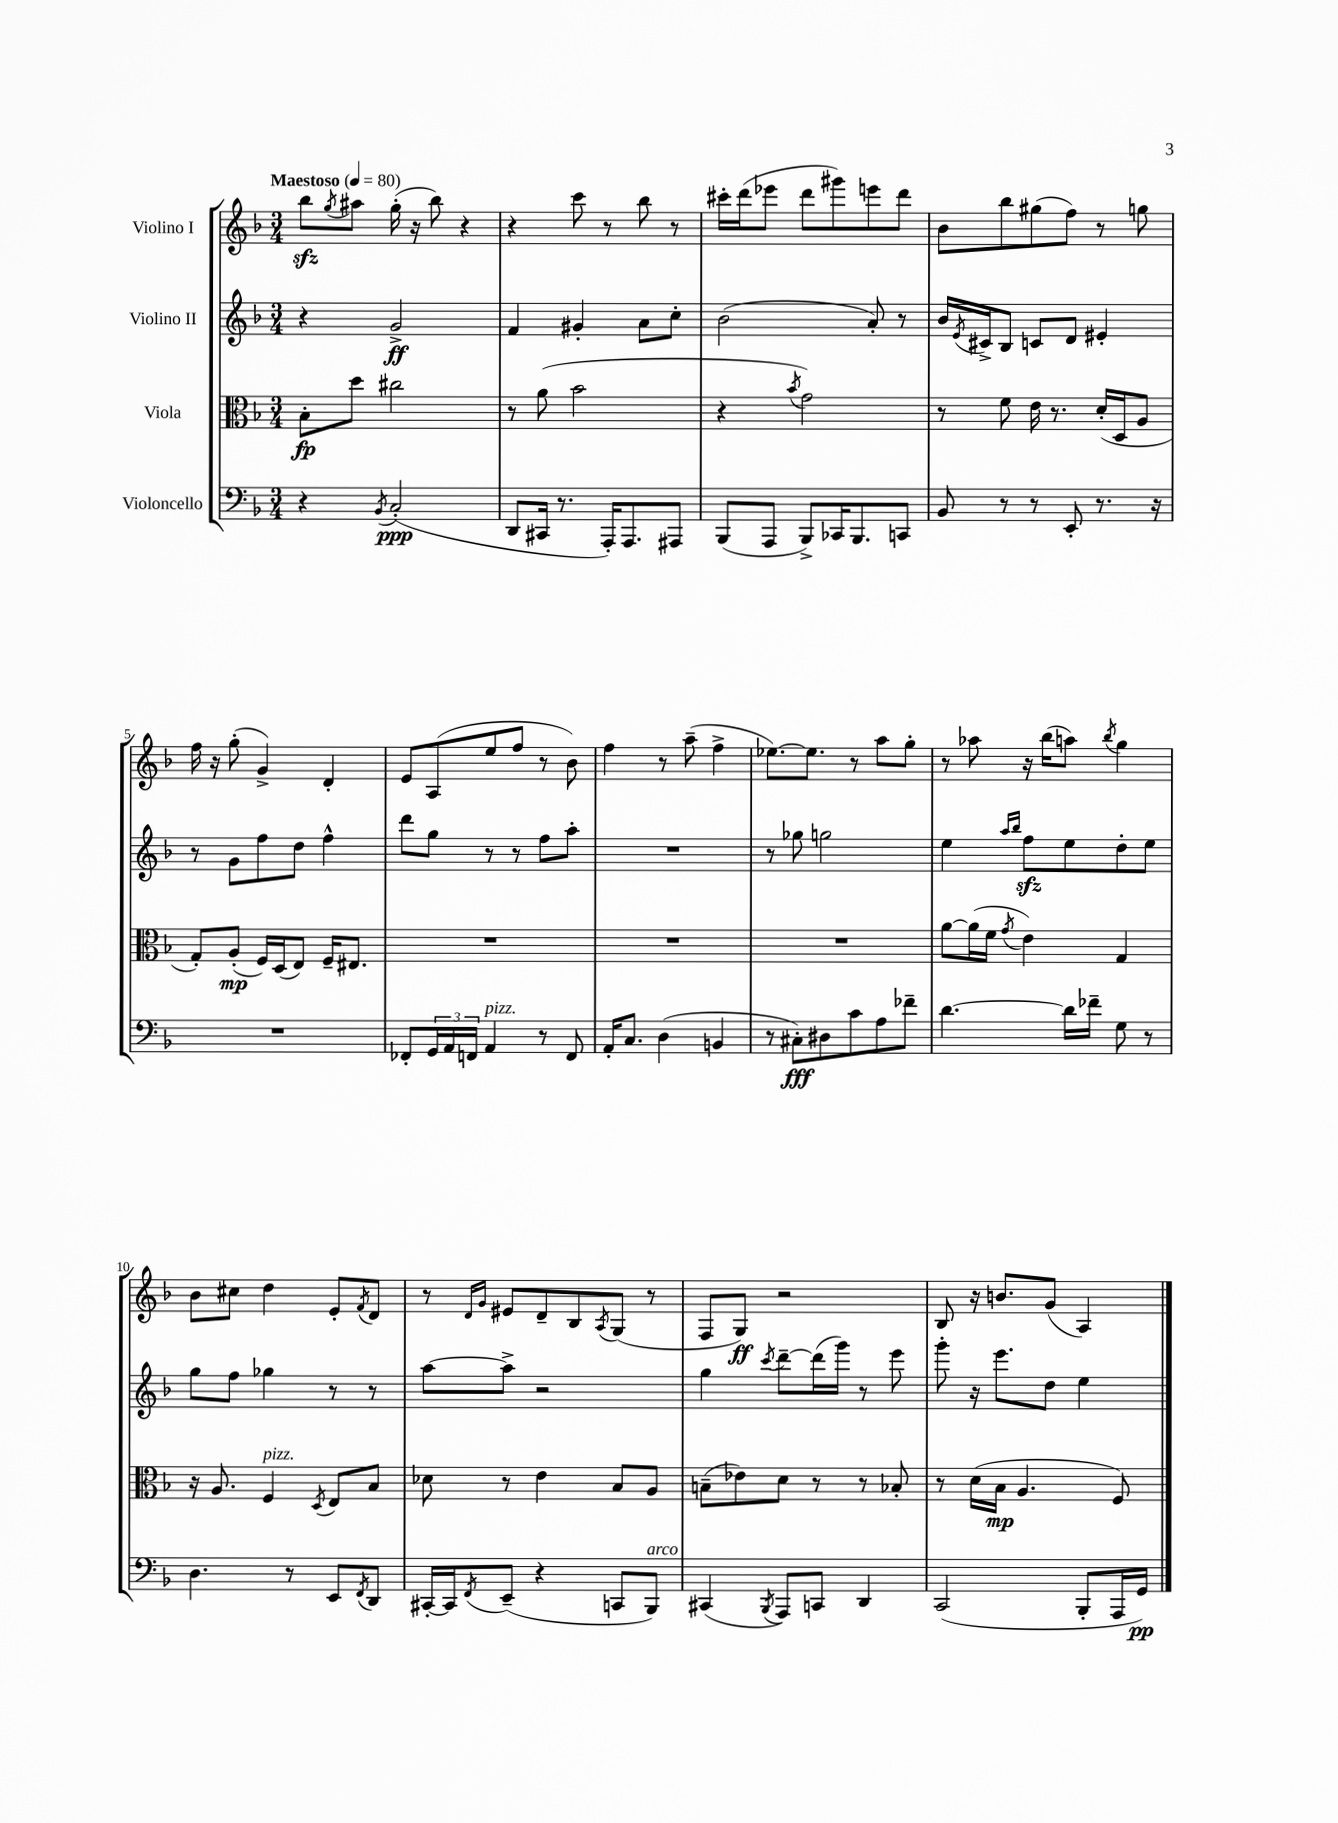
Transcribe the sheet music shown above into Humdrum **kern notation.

**kern	**dynam	**kern	**dynam	**kern	**dynam	**kern	**dynam
*part4	*part4	*part3	*part3	*part2	*part2	*part1	*part1
*staff4	*staff4	*staff3	*staff3	*staff2	*staff2	*staff1	*staff1
*I"Violoncello	*	*I"Viola	*	*I"Violino II	*	*I"Violino I	*
*clefF4	*	*clefC3	*	*clefG2	*	*clefG2	*
*k[b-]	*	*k[b-]	*	*k[b-]	*	*k[b-]	*
*M3/4	*	*M3/4	*	*M3/4	*	*M3/4	*
*MM80	*	*MM80	*	*MM80	*	*MM80	*
=1	=1	=1	=1	=1	=1	=1	=1
!	!	!	!	!	!	!LO:TX:a:B:t=Maestoso	!
4r	.	8B-'\L	fp	4r	.	8bb-zz\L	.
.	.	.	.	.	.	8qgg/	.
.	.	8dd\J	.	.	.	8aa#X\J	.
8qBB-/	.	.	.	.	.	.	.
(2C'/	ppp	2cc#X\	.	2g^/	ff	(16gg'\	.
.	.	.	.	.	.	16r	.
.	.	.	.	.	.	8bb-\)	.
.	.	.	.	.	.	4r	.
=2	=2	=2	=2	=2	=2	=2	=2
8DD/L	.	8r	.	4f/	.	4r	.
16CC#X/Jk	.	(8a\	.	.	.	.	.
8.r	.	.	.	.	.	.	.
.	.	2b-\	.	4g#X'/	.	8ccc\	.
16AAA'/KL)	.	.	.	.	.	8r	.
8.AAA/	.	.	.	.	.	.	.
.	.	.	.	8a\L	.	8bb-\	.
8AAA#X/J	.	.	.	8cc'\J	.	8r	.
=3	=3	=3	=3	=3	=3	=3	=3
(8BBB-/L	.	4r	.	(2b-\	.	16ccc#X'\LL	.
.	.	.	.	.	.	(16ddd\J	.
8AAA/J	.	.	.	.	.	8eee-X\J	.
.	.	8qb-/	.	.	.	.	.
8BBB-^/L)	.	2g\)	.	.	.	8ddd\L	.
16CC-X/K	.	.	.	.	.	8ggg#X\)	.
8.BBB-/	.	.	.	.	.	.	.
.	.	.	.	8a'/)	.	8eeen\	.
8CCn/J	.	.	.	8r	.	8ddd\J	.
=4	=4	=4	=4	=4	=4	=4	=4
8BB-/	.	8r	.	16b-/LL	.	8b-\L	.
.	.	.	.	8qe/	.	.	.
.	.	.	.	16c#X^/J	.	.	.
8r	.	8f\	.	8B-/J	.	8bb-\	.
8r	.	16e\	.	8cn/L	.	(8gg#X\	.
.	.	8.r	.	.	.	.	.
8EE'/	.	.	.	8d/J	.	8ff\J)	.
8.r	.	(16d'/LL	.	4e#X'/	.	8r	.
.	.	16D/J	.	.	.	.	.
.	.	8A/J	.	.	.	8ggn\	.
16r	.	.	.	.	.	.	.
!!LO:LB:g=z
=5	=5	=5	=5	=5	=5	=5	=5
2.r	.	8G'/L)	.	8r	.	16ff\	.
.	.	.	.	.	.	16r	.
.	.	(8A'/J	mp	8g\L	.	(8gg'\	.
.	.	16F/LL)	.	8ff\	.	4g^/)	.
.	.	(16D/J	.	.	.	.	.
.	.	8E/J)	.	8dd\J	.	.	.
.	.	16F~/KL	.	4ff^^\	.	4d'/	.
.	.	8.E#X/J	.	.	.	.	.
=6	=6	=6	=6	=6	=6	=6	=6
8FF-X'/L	.	2.r	.	8ddd\L	.	8e/L	.
24GG/L	.	.	.	8gg\J	.	(8A/	.
24AA/	.	.	.	.	.	.	.
24FFn/JJ	.	.	.	.	.	.	.
!LO:TX:a:i:t=pizz.	!	!	!	!	!	!	!
4AA/	.	.	.	8r	.	8ee/	.
.	.	.	.	8r	.	8ff/J	.
8r	.	.	.	8ff\L	.	8r	.
8FF/	.	.	.	8aa'\J	.	8b-\)	.
=7	=7	=7	=7	=7	=7	=7	=7
16AA'/KL	.	2.r	.	2.r	.	4ff\	.
8.C/J	.	.	.	.	.	.	.
(4D\	.	.	.	.	.	8r	.
.	.	.	.	.	.	(8aa~\	.
4BBn/	.	.	.	.	.	4ff^\	.
=8	=8	=8	=8	=8	=8	=8	=8
8r	.	2.r	.	8r	.	[8.ee-X\L)	.
8C#X'\L)	fff	.	.	8gg-X\	.	.	.
.	.	.	.	.	.	8.ee-\J]	.
8D#X\	.	.	.	2ggn\	.	.	.
8c\	.	.	.	.	.	8r	.
8A\	.	.	.	.	.	8aa\L	.
8f-X~\J	.	.	.	.	.	8gg'\J	.
=9	=9	=9	=9	=9	=9	=9	=9
[4.d\	.	[8a\L	.	4ee\	.	8r	.
.	.	(16a\L]	.	.	.	8aa-X\	.
.	.	16f\JJ	.	.	.	.	.
.	.	.	.	16qqaa/LL	.	.	.
.	.	8qg/	.	16qqbb-/JJ	.	.	.
.	.	4e\)	.	8ffzz\L	.	16r	.
.	.	.	.	.	.	(16bb-\KL	.
16d\LL]	.	.	.	8ee\	.	8aan\J)	.
16f-X~\JJ	.	.	.	.	.	.	.
.	.	.	.	.	.	8qbb-/	.
8G\	.	4G/	.	8dd'\	.	4gg\	.
8r	.	.	.	8ee\J	.	.	.
!!LO:LB:g=z
=10	=10	=10	=10	=10	=10	=10	=10
4.D\	.	16r	.	8gg\L	.	8b-\L	.
.	.	8.A/	.	.	.	.	.
.	.	.	.	8ff\J	.	8cc#X\J	.
!	!	!LO:TX:a:i:t=pizz.	!	!	!	!	!
.	.	4F/	.	4gg-X\	.	4dd\	.
8r	.	.	.	.	.	.	.
.	.	8qD/	.	.	.	.	.
8EE/L	.	8E/L	.	8r	.	8e'/L	.
8qFF/	.	.	.	.	.	8qf/	.
8DD/J	.	8B-/J	.	8r	.	8d/J	.
=11	=11	=11	=11	=11	=11	=11	=11
[16CC#X'/LL	.	8d-X\	.	[8aa\L	.	8r	.
16CC#/J]	.	.	.	.	.	.	.
.	.	.	.	.	.	16qqd/LL	.
8qFF/	.	.	.	.	.	16qqg/JJ	.
(8EE~/J	.	8r	.	8aa^\J]	.	8e#X/L	.
4r	.	4e\	.	2r	.	8d~/	.
.	.	.	.	.	.	8B-/	.
.	.	.	.	.	.	8qA/	.
8CCn/L	.	8B-/L	.	.	.	(8G/J	.
!LO:TX:a:i:t=arco	!	!	!	!	!	!	!
8BBB-/J)	.	8A/J	.	.	.	8r	.
=12	=12	=12	=12	=12	=12	=12	=12
(4CC#X/	.	(8Bn~\L	.	4gg\	.	8F/L	.
.	.	8e-X\)	.	.	.	8G/J)	ff
8qBBB-/	.	.	.	8qccc/	.	.	.
8AAA/L)	.	8d\J	.	[8ddd~\L	.	2r	.
8CCn/J	.	8r	.	(16ddd\L]	.	.	.
.	.	.	.	16ggg\JJ)	.	.	.
4DD/	.	8r	.	8r	.	.	.
.	.	8B-X'/	.	8eee\	.	.	.
=13	=13	=13	=13	=13	=13	=13	=13
(2CC/	.	8r	.	8ggg'\	.	8B-/	.
.	.	(16d\LL	.	16r	.	16r	.
.	.	16B-\JJ	mp	8.eee\L	.	8.bn/L	.
.	.	4.A/	.	.	.	.	.
.	.	.	.	8dd\J	.	(8g/J	.
8BBB-'/L	.	.	.	4ee\	.	4A/)	.
16AAA/L	.	8F/)	.	.	.	.	.
16GG/JJ)	pp	.	.	.	.	.	.
==	==	==	==	==	==	==	==
*-	*-	*-	*-	*-	*-	*-	*-
